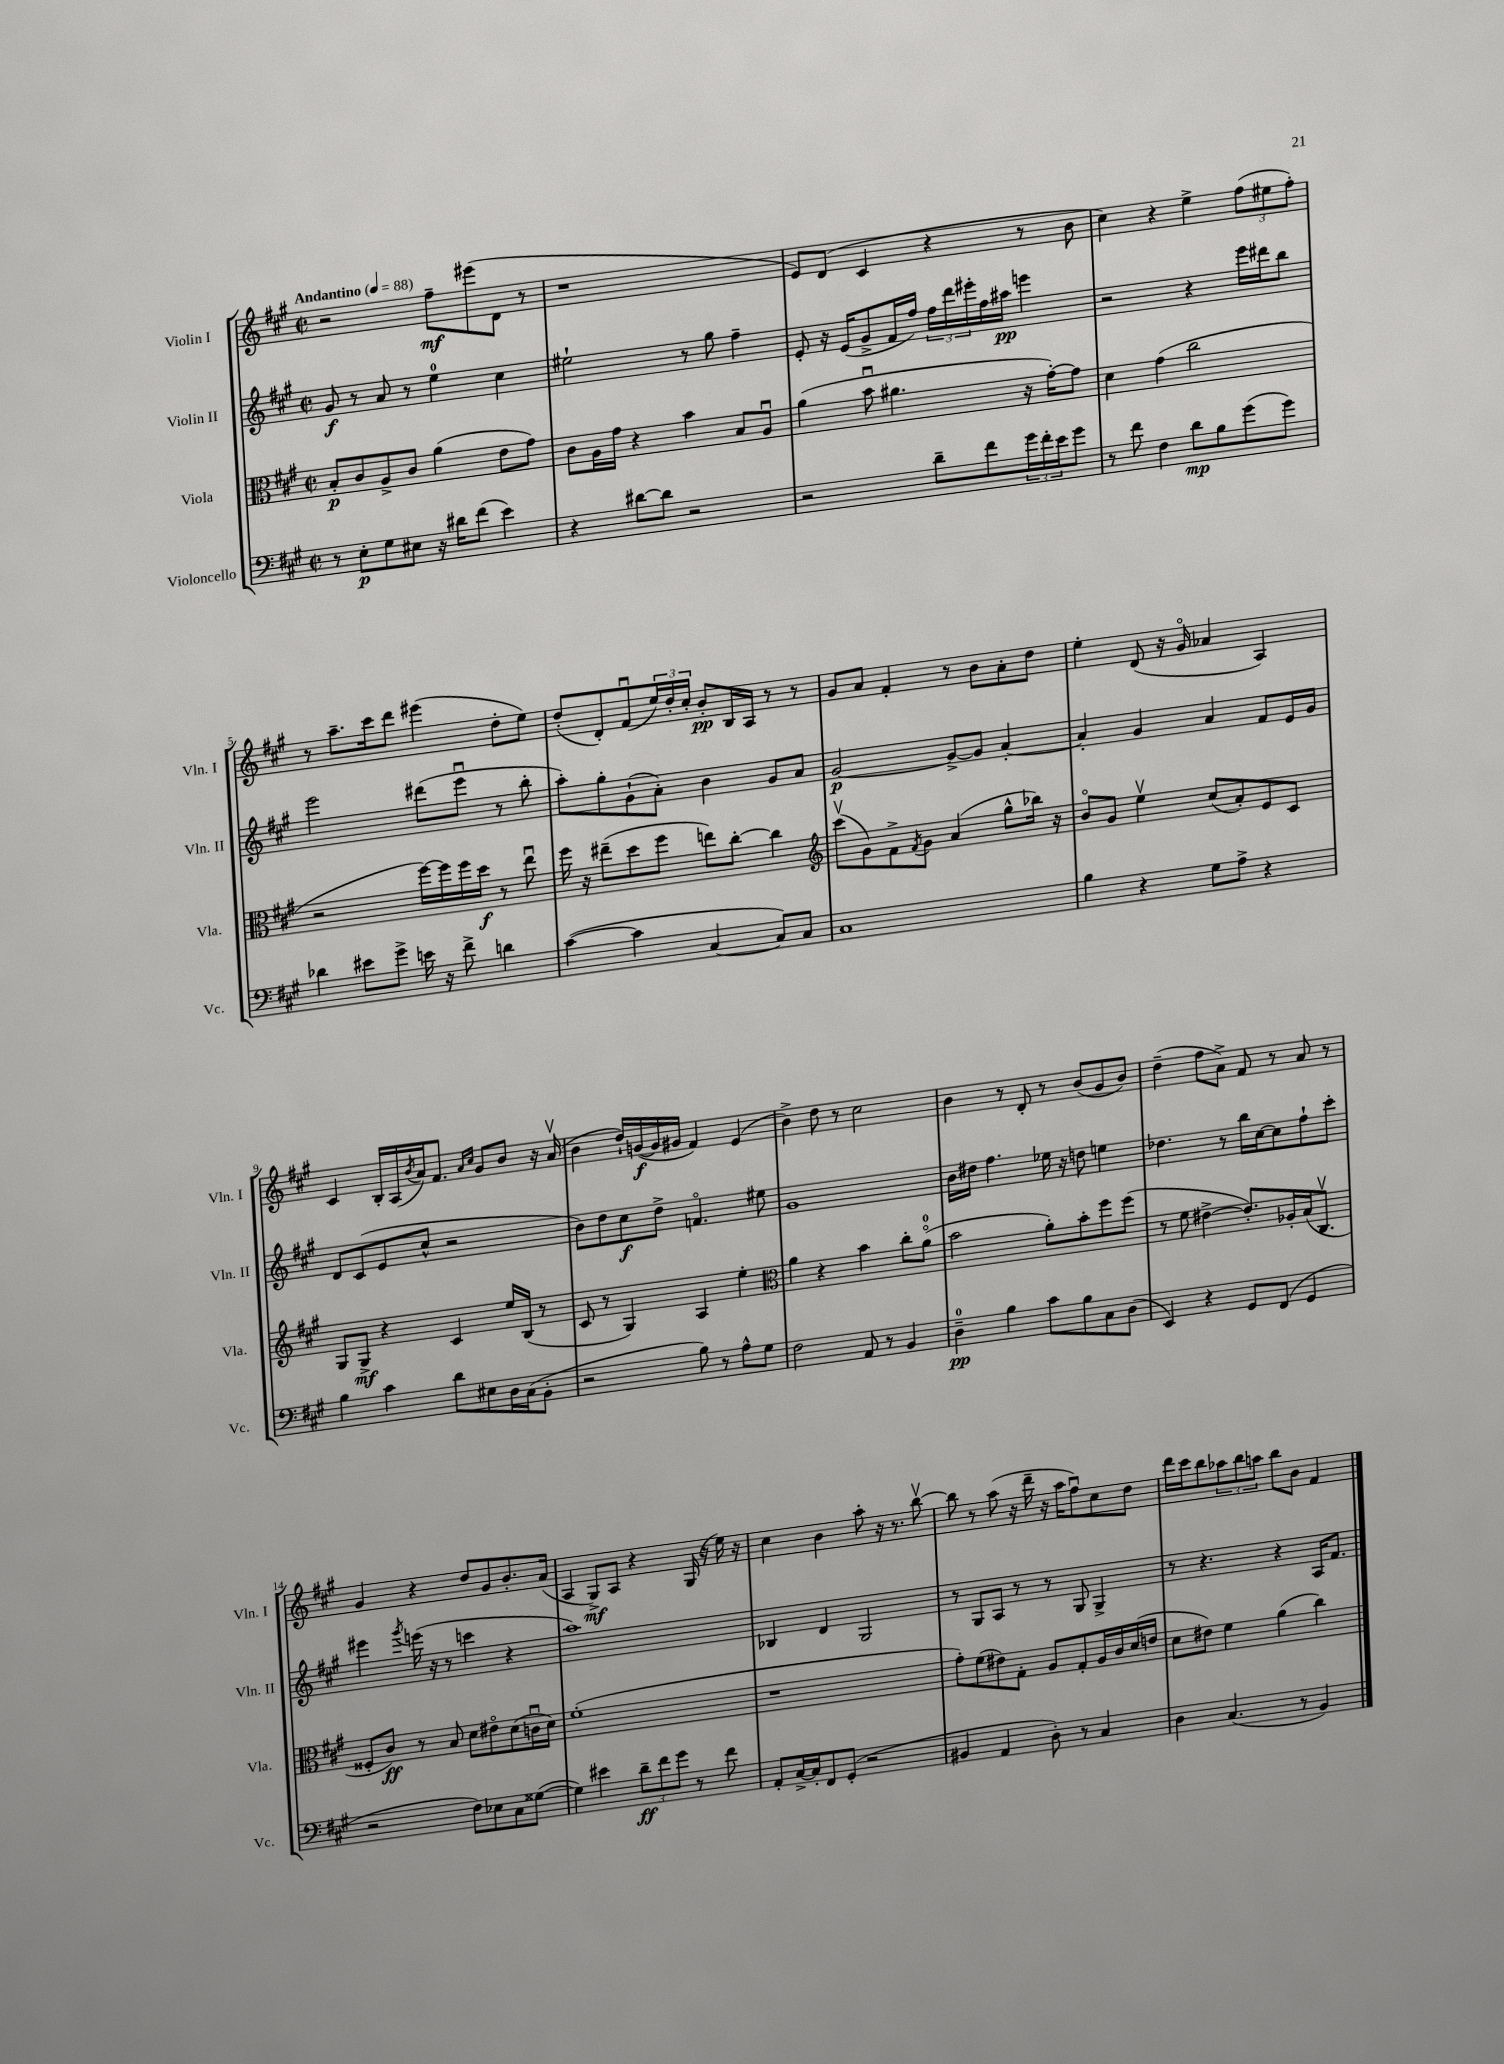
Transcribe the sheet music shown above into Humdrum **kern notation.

**kern	**kern	**kern	**kern
*staff4	*staff3	*staff2	*staff1
*clefF4	*clefC3	*clefG2	*clefG2
*k[f#c#g#]	*k[f#c#g#]	*k[f#c#g#]	*k[f#c#g#]
*M2/2	*M2/2	*M2/2	*M2/2
*met(c|)	*met(c|)	*met(c|)	*met(c|)
*MM88	*MM88	*MM88	*MM88
8r	8B'	8g#	2r
8E'	8c#	8r	.
8G#	8A^	8a	.
8E#	8c#	8r	.
16r	(4a	4ee	8ff#~
16d#	.	.	.
(8f#	.	.	(8eee#
4e)	8e	4cc#	8d
.	8g#)	.	8r
=	=	=	=
4r	8c#	2ee#`	1r
.	16A	.	.
.	16g#	.	.
[8d#	4r	.	.
8d#]	.	.	.
2r	4b	8r	.
.	.	8gg#	.
.	8B	4ff#~	.
.	8Au	.	.
=	=	=	=
2r	(4a	8e'	8e)
.	.	16r	(8d
.	.	(16e	.
.	8bu	8g#^	4c#
.	4.a#	16f#	.
.	.	16ff#)	.
8d~	.	24ff#	4r
.	.	24ddd	.
.	.	24eee#'	.
8f#	.	16ff#	.
.	.	16aa#	.
24g#	16r	4eee	8r
24f#'	.	.	.
.	[16g#')	.	.
24e	.	.	.
8g#	8g#]	.	8b
=	=	=	=
8r	4d	2r	4cc#)
8f#	.	.	.
4F#	(4g#	.	4r
8d	2cc#	4r	4ee^
8B	.	.	.
(8g#	.	16eee	(12ff#
.	.	16ddd#	.
.	.	.	12ee#
8g#)	.	8bb	.
.	.	.	12ff#')
=	=	=	=
4d-	2r	2eee	8r
.	.	.	8.aa~
8e#	.	.	.
.	.	.	16ccc#
8g#^	.	.	8ddd
16e	[16ff#)	(8ddd#	(4eee#
16r	16ff#]	.	.
8f#^	16ff#	8eeeu	.
.	16dd	.	.
4d	8r	8r	8dd'
.	8eeu	8bb'	8ee)
=	=	=	=
([4c#	16ff#	8aa')	(8dd'
.	16r	.	.
.	(8ee#~	8gg#'	8d')
4c#]	8dd	(8g#`	(8f#u
.	8ff#	8a')	24ee)
.	.	.	24dd'
.	.	.	24cc#'
[4C#	8ee)	4b	8b'
.	[8cc#'	.	16B
.	.	.	16A
8C#])	4cc#]	8g#	8r
8C#	.	8a	8r
=	=	=	=
*	*clefG2	*	*
1C#	(8ccc#v	[2g#	8g#
.	8g#)	.	8a
.	8f#^	.	4f#'
.	8qf#	.	.
.	8g#	.	.
.	(4a	8g#^_	8r
.	.	8g#]	8b
.	8gg#^^	[4a'	8a'
.	16bb-)	.	8dd
.	16r	.	.
=	=	=	=
4B	8bo	4a']	4ee'
.	8g#	.	.
4r	4eev	4g#	(8d
.	.	.	16r
.	.	.	16g#o
8G#	(8cc#	4a	4a-
8A^	8a')	.	.
4r	8e	8f#	4A)
.	8c#	16e	.
.	.	16g#	.
=	=	=	=
4B	8G#	8d	4c#
.	8G#^	(8c#	.
4c#	4r	8e	16B'
.	.	.	(16A
.	.	.	8qb
.	.	8cc#^^	16a)
.	.	.	8.f#
8d	4c#	2r	.
.	.	.	16qqa
.	.	.	16qqcc#
8E#	.	.	8g#
16D	16ee	.	8b
(16C#	(16B	.	.
8BB'	8r	.	16r
.	.	.	(16av
=	=	=	=
2r	8c#	8b)	4b
.	8r	8dd	.
.	4G#)	8cc#	16dd`)
.	.	.	([16g
.	.	8dd^	16g]
.	.	.	16g#
8B)	4A	4.fo	4f#)
8r	.	.	.
8A^^	4ee'	.	(4e
8G#	.	8ee#	.
=	=	=	=
*	*clefC3	*	*
2F#	4a	1g#	4b^)
.	4r	.	8dd
.	.	.	8r
8AA	4b	.	2cc#
8r	.	.	.
4BB	8cc#'	.	.
.	(8ao	.	.
=	=	=	=
4D~	2b	16b	4b
.	.	16dd#	.
.	.	4.ff#	.
4B	.	.	8r
.	.	.	8d'
8c#	8a')	16ee-	8r
.	.	16r	.
8B	8b'	8dd	(8b
8C#	8ff#	4ee	8g#
(8D	(8ff#	.	8b)
=	=	=	=
4EE)	8r	4.dd-	(4dd~
.	8f#	.	.
4r	[4e#^	.	8ff#
.	.	8r	8a^)
8GG#	8.e#'])	16bb	8f#
.	.	[16cc#	.
(8FF#	.	8cc#]	8r
.	16A-'	.	.
4GG#	(16B	8ff#`	8a
.	8.C#v	.	.
.	.	8ccc#'	8r
=	=	=	=
2r	8F##'	4eee#	4g#
.	8c#)	.	.
.	.	8qggg#	.
.	8r	(16eee	4r
.	.	16r	.
.	8B	8r	.
8F#)	8d	4ccc	8dd
8E-	8e#o	.	8g#
8C#	(8d	4r	8.b'
([8G##	16cu	.	.
.	16d)	.	(16a
=	=	=	=
4G##])	(1f#'	1aa)	4A
4e#	.	.	8G#^)
.	.	.	8A
12d~	.	.	4r
12f#	.	.	.
12g#	.	.	.
8r	.	.	(16G#
.	.	.	16r
8f#	.	.	16ee)
.	.	.	16r
=	=	=	=
8AA'	1r	4B-	4cc#
[16C#^	.	.	.
16C#']	.	.	.
8FF#	.	4d	4b
(8GG#'	.	.	.
2r	.	2G#	8aa'
.	.	.	16r
.	.	.	8.r
.	.	.	[8bbv
=	=	=	=
4BB#	8g#')	8r	8bb]
.	(8f#	8G#	8r
4AA	8e#)	8A	(8aa
.	8G#'	8r	16r
.	.	.	16ddd~
8D')	8A	8r	16r
.	.	.	16aa
8r	8G#'	8G#	8ff#u)
4C#	16A	4G#^	8cc#
.	16c#	.	.
.	(16d	.	8dd
.	16e	.	.
=	=	=	=
4D	8d	8r	16ddd
.	.	.	16ccc#
.	8e#)	4.r	8bb
(4.C#	4f#	.	12aa-
.	.	.	12bb
.	.	.	12aa
.	(4a	4r	8bb
8r	.	.	8b
4BB)	4cc#)	16A	4f#
.	.	8.f#	.
==	==	==	==
*-	*-	*-	*-
